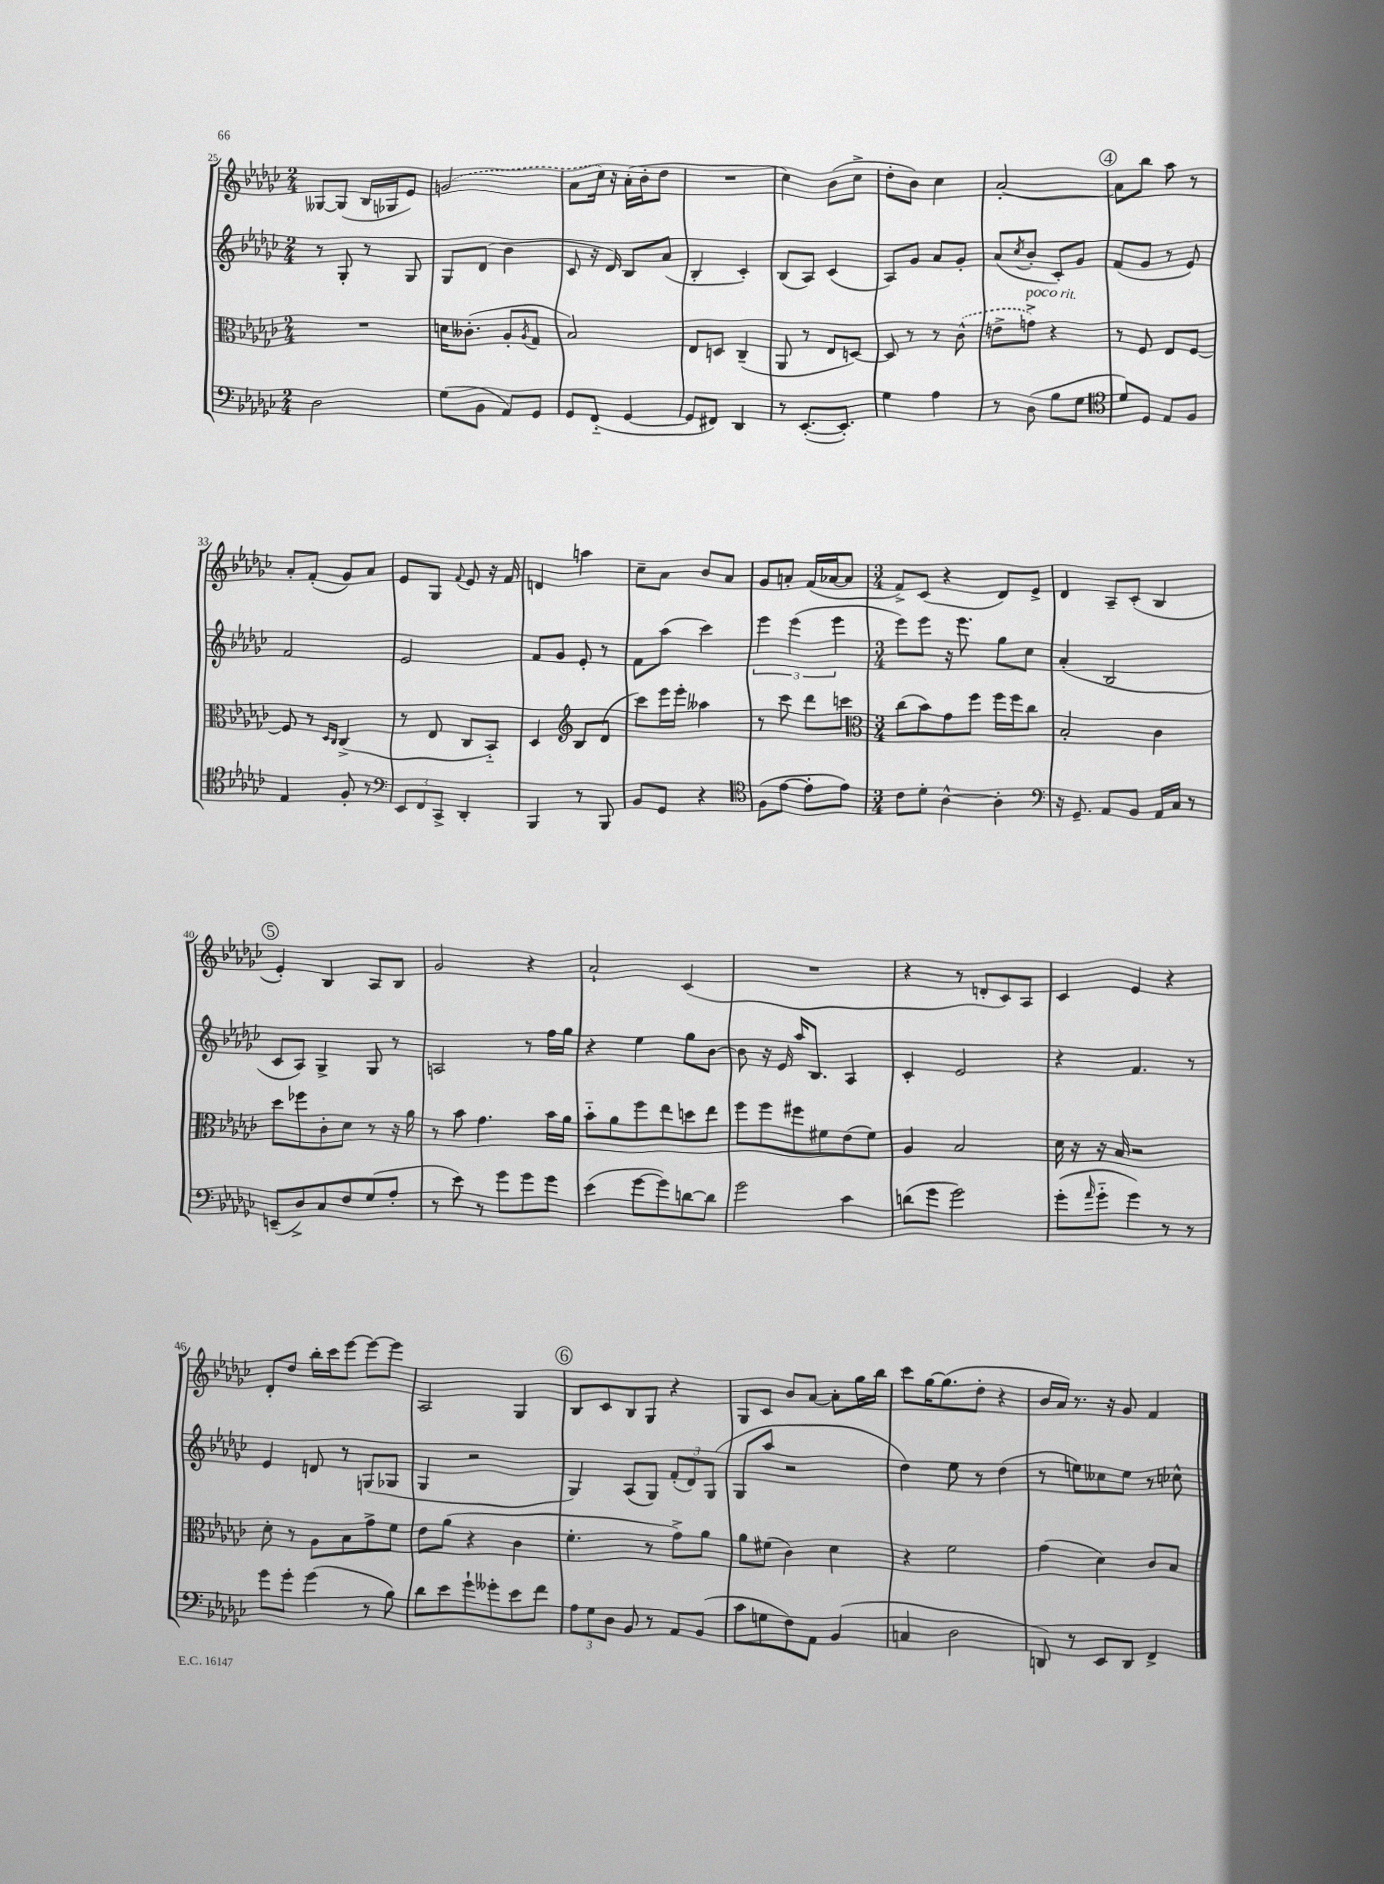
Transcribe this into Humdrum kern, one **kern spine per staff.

**kern	**kern	**kern	**kern
*staff4	*staff3	*staff2	*staff1
*clefF4	*clefC3	*clefG2	*clefG2
*k[b-e-a-d-g-c-]	*k[b-e-a-d-g-c-]	*k[b-e-a-d-g-c-]	*k[b-e-a-d-g-c-]
*M2/4	*M2/4	*M2/4	*M2/4
2D-\	2r	8r	[8G--/L
.	.	8G-'/	(8G--/]J
.	.	8r	16B-/LL
.	.	.	16G-/J
.	.	8G-/	8e-/J)
=	=	=	=
(8G-\L	16d\LK	8G-/L	(2g/
.	(8.c--'\J	.	.
8BB-\J	.	(8d-/J	.
8AA-/L)	8A-'/L	4b-\	.
.	8qA-/	.	.
8GG-/J	8G-/J	.	.
=	=	=	=
8GG-/L	2B-/)	8c-/	8a-\L
(8FF'~/J	.	16r	16cc-\Jk)
.	.	16d-/)	16r
[4GG-/	.	8B-/L	(16a-'\LL
.	.	.	16b-'\J
.	.	(8a-/J	8dd-\J
=	=	=	=
8GG-/]L	8E-/L	4B-'/	2r
8FF#/J)	8D/J	.	.
4DD-/	(4C-~/	4c-'/)	.
=	=	=	=
8r	8AA-/	(8B-/L	4cc-\)
([8.EE-'/L	8r	8A-/J)	.
.	8E-/L	(4c-/	(8b-\L
8.EE-'/]J)	.	.	.
.	[8D/J)	.	8cc-^\J
=	=	=	=
4G-\	8D/]	8A-/L)	8dd-'\L
.	8r	8g-/J	8b-\J)
4A-\	8r	8a-/L	4cc-\
.	(8c-^^\	8g-'/J	.
=	=	=	=
8r	8e^\L	(8a-/L	[2a-'/
.	.	8qcc-/	.
(8D-\	8g^\J)	8b-'/J	.
8B-\L	4r	8c-'/L)	.
8G-\J	.	8g-/J	.
=	=	=	=
*clefC4	*	*	*
8d-/L)	8r	(8f/L	8a-\]L
8D-/J	8F/	8g-/J	8bb-\J
8E-/L	8E-/L	8r	8aa-\
8F/J	[8F/J	8e-/)	8r
=	=	=	=
4E-/	8F/]	2f/	8a-'/L
.	8r	.	(8f'/J
.	16qqD-/LL	.	.
.	16qqC-/JJ	.	.
8F'/	(4C-^/	.	8g-/L)
8r	.	.	8a-/J
=	=	=	=
*clefF4	*	*	*
12EE-/L	8r	2e-/	8e-/L
12FF/	.	.	.
.	8E-/	.	8G-/J
12CC-^/J	.	.	.
.	.	.	8qqf/
4DD-'/	8C-/L	.	8e-/
.	8BB-'~/J)	.	16r
.	.	.	16f/
=	=	=	=
4BBB-/	4D-/	8f/L	4d/
.	.	8g-/J	.
*	*clefG2	*	*
8r	8B-/L	8e-'/	4aa\
8BBB-/	(8d-/J	8r	.
=	=	=	=
8BB-/L	8ccc-\L)	8f\L	8cc-~\L
8GG-/J	16eee-\L	(8aa-\J	8a-\J
.	16eee-'\JJ	.	.
4r	4aa--\	4ccc-\)	8b-/L
.	.	.	8a-/J
=	=	=	=
*clefC4	*	*	*
(8F\L	8r	6eee-\	8g-/L
[8e-\J	8ccc-\	.	8a'/J
.	.	(6eee-\	.
8e-'\]L	8ddd-\L	.	(16f/LL
.	.	.	[16a-/J
.	.	6eee-\	.
8e-\J)	8ccc\J	.	8a-/]J
=	=	=	=
*	*clefC3	*	*
*M3/4	*M3/4	*M3/4	*M3/4
8c-\L	(8cc-\L	8eee-\L)	8f^/L)
8d-'\J	8b-\)	8eee-\J	(8c-/J
[4A-^^\	8g-\	16r	4r
.	.	8.eee-\	.
.	8ff\J	.	.
4A-'\]	16ff\LL	8gg-\L	8d-/L)
.	16ff\J	.	.
.	8cc-\J	8cc-\J	8e-^/J
=	=	=	=
*clefF4	*	*	*
16r	2B-'/	(4a-'/	4d-/
8.GG-~/	.	.	.
8AA-/L	.	2B-/	8A-~/L
8BB-/J	.	.	(8c-'/J
16AA-/LL	4c-\	.	4B-/
16C-/JJ	.	.	.
8r	.	.	.
=	=	=	=
(8EE~/L	8dd-\L	8c-/L	4e-'/)
8D-^/)	8ff-\	8A-/J)	.
8C-/	8c-'\	4G-^/	4B-/
8F/	8d-\J	.	.
(8G-/	8r	8G-/	8A-/L
8A-'/J	16r	8r	8B-/J
.	16a-\	.	.
=	=	=	=
8r	8r	2A/	2g-/
8e-\)	8b-\	.	.
8r	4.g-\	.	.
8g-\L	.	.	.
8g-\	.	8r	4r
8g-\J	16b-\LL	16ff\LL	.
.	16a-\JJ	16gg-\JJ	.
=	=	=	=
(4e-\	8b-'~\L	4r	2a-`/
.	8a-\	.	.
[8g-\L	8ff\	4ee-\	.
8g-\])	8ee-\	.	.
[8d\	8dd\	8gg-\L	(4c-/
8d\]J	8ee-\J	[8b-\J	.
=	=	=	=
2g-\	8ff\L	8b-\]	2.r
.	8ff\	16r	.
.	.	16e-/	.
.	8ff#\	16aa-/LK	.
.	.	8.B-/J	.
.	8f#\	.	.
4c-\	(8e-\	4A-/	.
.	8f#\J)	.	.
=	=	=	=
(8d\L	4A-/	4c-'/	4r
8g-\J	.	.	.
2g-\)	2B-/	2e-/	8r
.	.	.	8d'/L
.	.	.	8c-/)
.	.	.	8A-/J
=	=	=	=
(8g-'\L	16d-\	4r	4c-/
.	16r	.	.
16qqa-/	.	.	.
8g-'~\J	16r	.	.
.	16B-/	.	.
4g-\)	2r	4.f/	4e-/
8r	.	.	4r
8r	.	8r	.
=	=	=	=
8g-\L	8d-'\	4e-/	8d-'/L
8g-'\J	8r	.	8dd-/J
(4g-\	8A-\L	8d/	16bb-'\LL
.	.	.	16ccc-\J
.	8B-\	8r	[8eee-\J
8r	8g-^\	(8G/L	8eee-\_L
8B-\)	8f\J	8G-/J	8eee-\]J
=	=	=	=
8d-\L	8e-\L	4G-/	2A-/
8e-\	(8a-\J	.	.
8g-`\	4r	2r	.
8g--'\	.	.	.
8e-\	4c-\	.	4G-/
8f\J	.	.	.
=	=	=	=
12A-\L	4.f'\	4G-/)	8B-/L
12G-\	.	.	.
.	.	.	8c-/
12D-\J	.	.	.
8BB-/	.	(8A-/L	8B-/
8r	8r	8G-/J)	8G-/J
8AA-/L	8g-^\L)	(12f'/L	4r
.	.	12d-/)	.
(8BB-/J	8a-\J	.	.
.	.	(12G-/J	.
=	=	=	=
8c-\L	8a-\L	8G-/L	8G-/L
8G\	(8f#\J	8aa-/J	8c-/J
8F\)	4c-\)	2r	8b-/L
8AA-\J	.	.	[8a-/J
(4BB-/	4d-\	.	8a-'\]L
.	.	.	16gg-\L
.	.	.	16bb-\JJ
=	=	=	=
4C/	4r	4dd-\)	8ccc-\L
.	.	.	[16gg-\K
.	.	.	(8.gg-\]
2D-\	2f\	8ee-\	.
.	.	8r	8dd-'\J
.	.	(4dd-\	4r
=	=	=	=
8DD/)	(4g-\	8r	16b-/LL
.	.	.	16a-/JJ)
8r	.	8ee\L)	8.r
8EE-/L	4d-\)	8cc--\	.
.	.	.	16r
8DD/J	.	8ee\J	8g-/
4FF^/	8c-/L	8r	4f/
.	8B-/J	8cc-^^\	.
==	==	==	==
*-	*-	*-	*-
